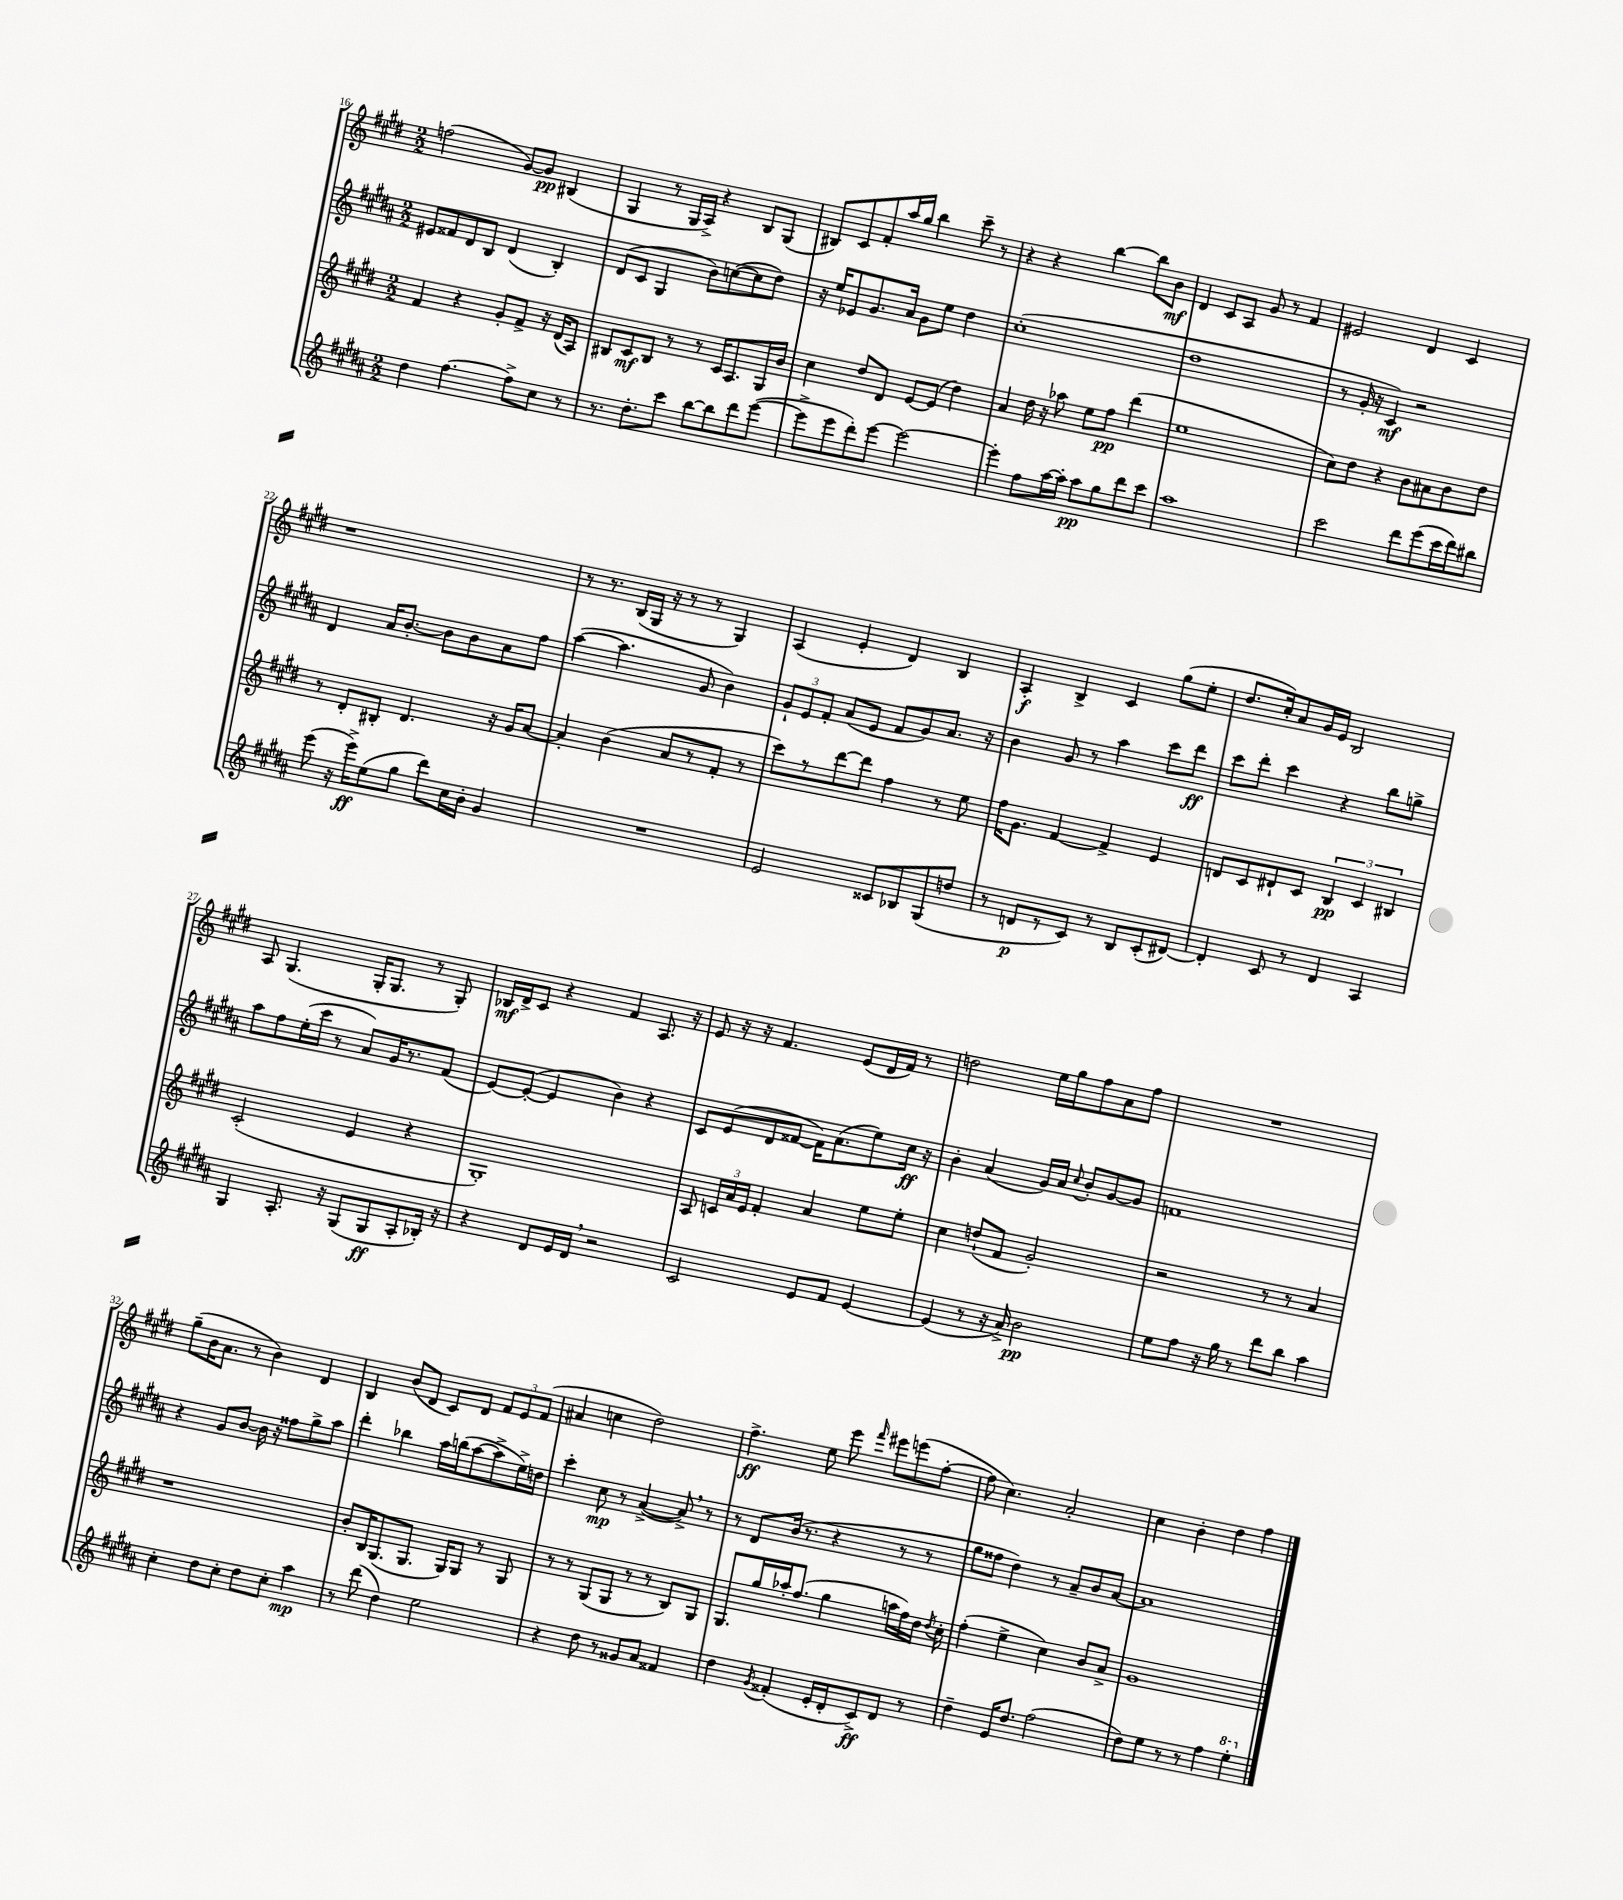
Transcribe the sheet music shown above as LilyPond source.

<<
\new StaffGroup <<
\new Staff = "s0" {
    \clef treble \key e \major \numericTimeSignature \time 2/2
    \autoBeamOff f''2( gis'8[~) gis'8]\pp bis4( |
    gis4 r8 gis16[ a16]->) r4 b8[ gis8]( |
    bis8[) cis'8 fis'8-. a''16 gis''16] b''4 cis'''8-- r8 |
    r4 r4 b''4~ b''8[ b'8]\mf |
    dis'4 cis'8[ a8] gis'8 r8 fis'4 |
    eis'2 dis'4 cis'4 |
    r1 |
    r8 r8. b16[( gis16] r16 r8 r8 gis4) |
    a4( e'4-. dis'4) b4 |
    a4-.\f b4-> cis'4 gis''8[( e''8]-. |
    dis''8.[ cis''16-.) a'8 gis'16 e'16] b2 |
    a8 gis4.( gis16[-. gis8.] r8 gis8-.) |
    bes16[\mf dis'16-> cis'8] r4 fis'4 a8. r16 |
    e'8 r16 r16 fis'4. e'8[( dis'16 fis'16]) r8 |
    d''2 e''16[ gis''16 fis''8 a'8 fis''8] |
    R1 |
    gis''8[--( b'16 a'8.] r8 b'4) dis'4 |
    b4 b'8[( dis'8] cis'8[) dis'8] \tuplet 3/2 { fis'8[ e'8 fis'8]( } |
    ais'4 c''4 dis''2) |
    fis''4.->\ff e''8 e'''8 \grace { fis'''16 } eis'''8[ e'''8( fis''8]~-. |
    fis''8 cis''4.) a'2-. |
    cis''4 b'4-. dis''4 fis''4 \bar "|." |
}
\new Staff = "s1" {
    \clef treble \key b \major \numericTimeSignature \time 2/2
    \autoBeamOff eis'8[ fisis'8 dis'8 b8] dis'4( b4-.) |
    dis'8[( cis'8] gis4 b'8[) c''8~( c''8 dis''8]) |
    r16 e''16[ ees'8 gis'8. ais'16] gis'8[ e''8] dis''4 |
    cis''1-.( |
    dis''1 |
    r8 gis'16-. r16 cis'4\mf) r2 |
    dis'4 ais'16[ b'8.]~-. b'8[ b'8 ais'8 fis''8] |
    ais''4~( ais''4. gis'8 b'4) |
    \tuplet 3/2 { gis'8[-! e'8 fis'8]-. } ais'8[( e'8] fis'8[ gis'8) ais'8.] r16 |
    b'4 gis'8 r8 ais''4 cis'''8[ dis'''8]\ff |
    cis'''8[ dis'''8]-. cis'''4 r4 b''8[ g''8]-> |
    ais''8[ fis''8 e''16-.( cis'''16] r8 ais'8[) gis'16 r8. fis'8]( |
    e'8[~) e'8]~-.( e'4 b'4) r4 |
    cis'8[ e'8( dis'8 fisis'8]~ fisis'16[) ais'8.( e''8) cis''16]\ff r16 |
    b'4-. ais'4( gis'16[) ais'16] \appoggiatura { cis''8 } b'8[-. gis'8~ gis'8] |
    f'1 |
    r4 gis'8[ b'8]~ b'16 r16 fisis''8[ gis''8-> ais''8] |
    dis'''4-. bes''4 ais''16[ b''16( ais''8~ ais''8-> e''16->) d''16] |
    cis'''4-. cis''8\mp r8 ais'4~->( ais'8->) \breathe r8 |
    r8 dis'8[ b'16]( r8. r4 r8 r8 |
    gis''8[ fisis''8] dis''4) r8 ais'8[-- b'8 ais'8]~ |
    ais'1 \bar "|." |
}
\new Staff = "s2" {
    \clef treble \key e \major \numericTimeSignature \time 2/2
    \autoBeamOff fis'4 r4 gis'8[-. fis'8]-> r16 dis'16[( a8]) |
    bis8[ cis'8\mf bis8] r8 r8 cis'16[ a8. gis16 b'16] |
    cis''4 dis''8[ dis'8] e'8[~ e'8]( dis''4) |
    a'4 dis''16 r16 aes''8 e''8[ fis''8]\pp dis'''4( |
    e''1 |
    cis''8[) dis''8] r4 b'8[ ais'8 b'8 dis''8] |
    r8 dis'8[-. bis8]-. dis'4. r16 gis'16[ a'8]~ |
    a'4-. b'4( a'8[ r8 fis'8]-. r8 |
    cis'''8[) r8 dis'''8~ dis'''8] fis''4 r8 e''8 |
    fis''16[ gis'8.] fis'4~ fis'4-> e'4 |
    d'8[ cis'8 dis'8-! cis'8] \tuplet 3/2 { b4\pp cis'4 bis4 } |
    cis'2-.( e'4 r4 |
    gis1-.) |
    a8 \tuplet 3/2 { c'16[ a'16 e'16] } fis'4-. a'4 e''8[ e''8]-. |
    cis''4 d''8[-!( fis'8] gis'2-.) |
    r2 r8 r8 a'4 |
    r1 |
    b'8[-. b16 gis8.( gis8.] gis16[) gis8] r8 gis8 |
    r8 r8 gis8[( gis8] r8 r8 b8[) gis8] |
    gis8.[ gis''16 aes''16-. fis''8.]( gis''4 a''16[ fis''16) dis''16] \acciaccatura { dis''8 } cis''16-. |
    fis''4-.( e''4-> cis''4) b'8[ a'8]-> |
    gis'1 \bar "|." |
}
\new Staff = "s3" {
    \clef treble \key b \major \numericTimeSignature \time 2/2
    \autoBeamOff dis''4 fis''4.~ fis''8[-> cis''8] r8 |
    r8. dis''8.[-. cis'''8] b''8[~ b''8 dis'''8 e'''8]~( |
    e'''8[-> e'''8 dis'''8-.) e'''8]~ e'''2~ |
    e'''4-. fis''8[ ais''16~ ais''16]-. ais''8[\pp gis''8 dis'''8 cis'''8] |
    ais''1 |
    cis'''2 dis'''8[ e'''8( cis'''16 dis'''16) bis''8] |
    e'''8( r16 e'''16[->\ff) e''8( gis''8] dis'''8[) cis''16 b'16]-. gis'4 |
    R1 |
    e'2 cisis'8[ bes8 gis8( d''8] |
    r8 d'8[\p r8 cis'8]) r8 b8[ cis'8-.( dis'8]~) |
    dis'4-. cis'8 r8 dis'4 ais4 |
    gis4 ais8.-. r16 gis8[( gis8\ff ais8-. bes16]-.) r16 |
    r4 dis'8[ e'16 dis'16] \breathe r2 |
    cis'2 e'8[ fis'8] e'4~ |
    e'4( r8 r16 ais'16->) b'2\pp |
    e''8[ fis''8] r16 gis''16 r8 dis'''8[ b''8] ais''4 |
    cis''4-. dis''8[ cis''8]-. dis''8[ cis''8]-. ais''4\mp |
    r8 dis'''8( dis''4) e''2 |
    r4 dis''8 r8 gisis'8[ ais'8] fisis'4 |
    dis''4 \acciaccatura { gis'8 } fisis'4-.( e'16[-. dis'16-. cis'8->\ff) dis'8] r8 |
    dis''4-- e'16[ dis''8.] fis''2( |
    dis''8[) e''8] r8 r8 fis''4 \ottava #1 e'''4-. \ottava #0 \bar "|." |
}
>>
>>
\layout { \context { \Score currentBarNumber = #16 } }
